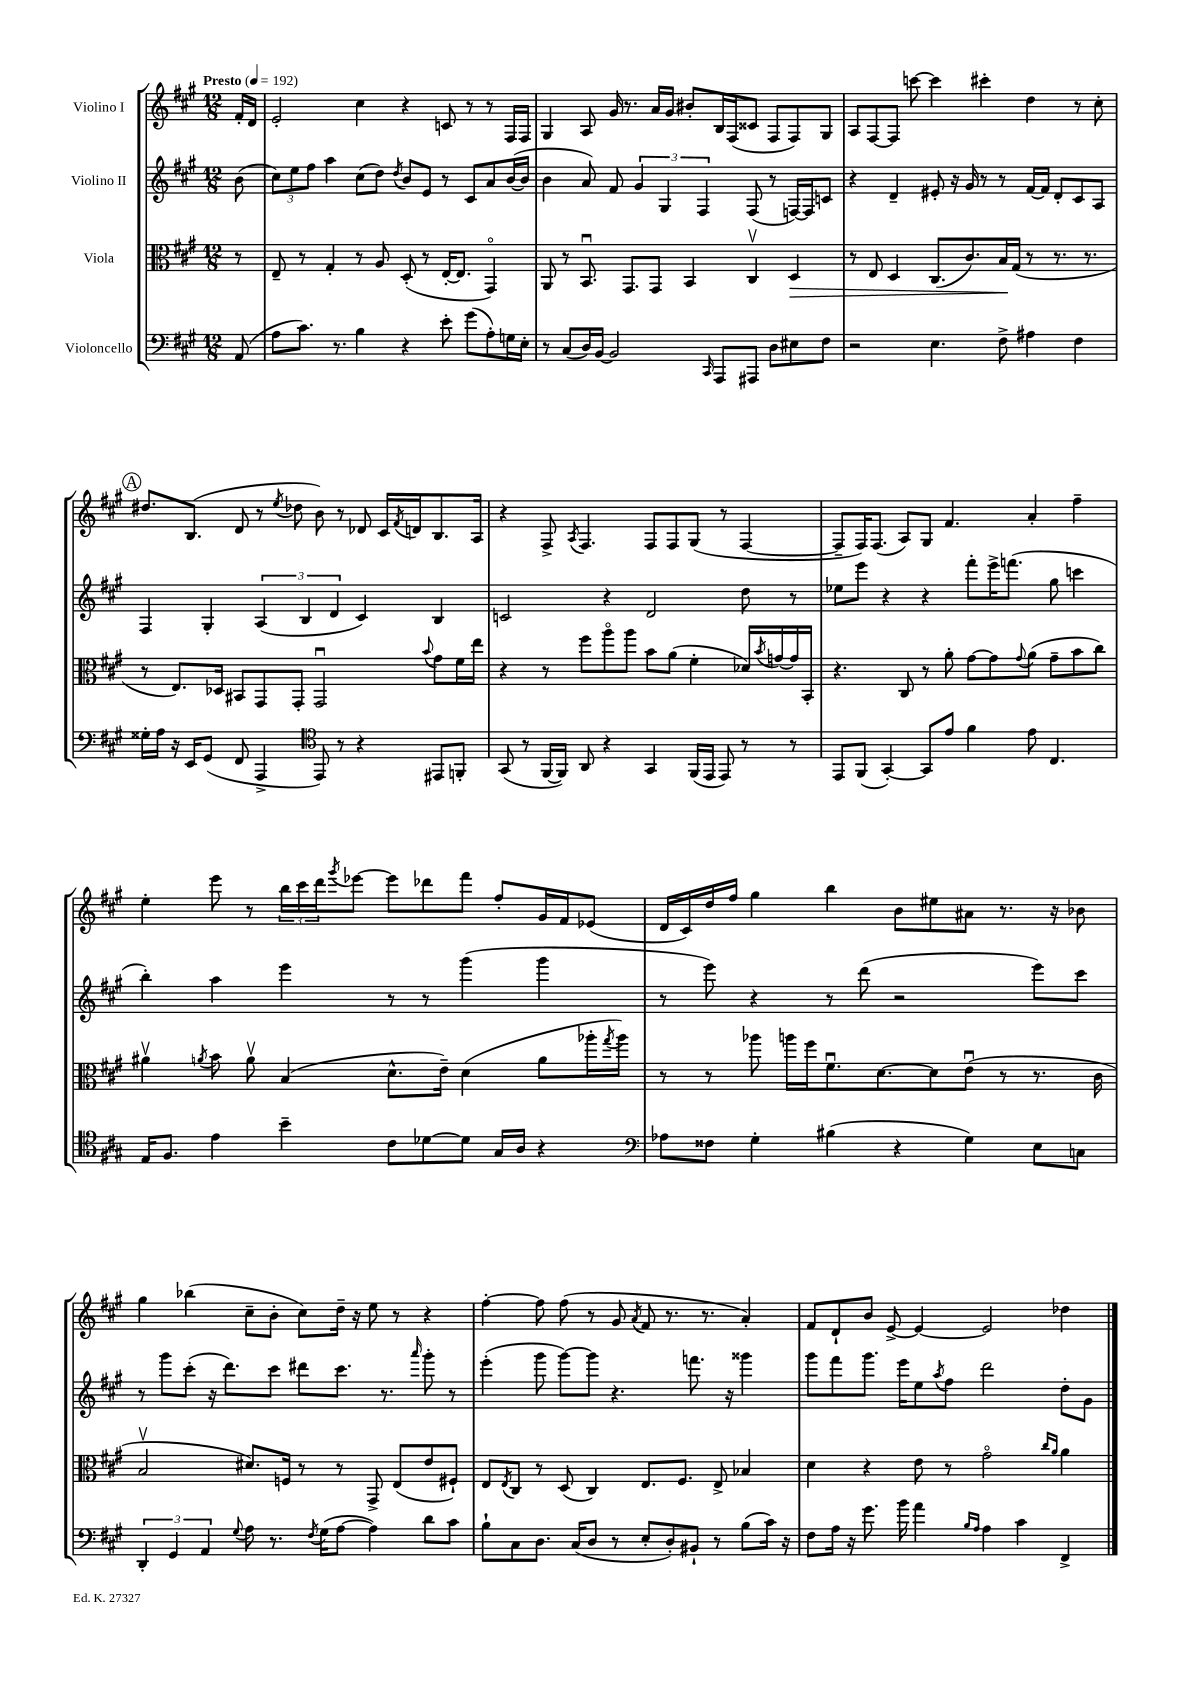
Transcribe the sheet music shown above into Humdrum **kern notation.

**kern	**kern	**kern	**kern
*staff4	*staff3	*staff2	*staff1
*clefF4	*clefC3	*clefG2	*clefG2
*k[f#c#g#]	*k[f#c#g#]	*k[f#c#g#]	*k[f#c#g#]
*M12/8	*M12/8	*M12/8	*M12/8
*MM192	*MM192	*MM192	*MM192
(8AA	8r	(8b	16f#'
.	.	.	16d
=	=	=	=
8A	8E~	12cc#)	2e'
.	.	12ee	.
8.c#)	8r	.	.
.	.	12ff#	.
.	4G#'	4aa	.
8.r	.	.	.
4B	8r	(8cc#	4cc#
.	8A	8dd)	.
.	.	8qdd	.
4r	(8D'	8b	4r
.	8r	8e	.
8e'	[16E'	8r	8c
.	8.E]	.	.
(8g#	.	8c#	8r
8A')	4GG#o)	8a	8r
16G	.	([16b	16F#
16E'	.	16b]	16F#
=	=	=	=
8r	8AA	4b	4G#
(8C#	8r	.	.
16D)	8.BBu	8a)	8A
[16BB	.	.	.
2BB]	.	8f#	16g#
.	8.GG#	.	8.r
.	.	6g#	.
.	8GG#	.	16a
.	.	6G#	.
.	.	.	16g#
.	4BB	.	8b#'
.	.	6F#	.
16qqCC#	.	.	.
8AAA	.	.	16B
.	.	.	(16F#
8AAA#	4C#v	(8F#	8c##
8D	.	8r	8F#
8E#	4D	[16F)	8F#)
.	.	16F]	.
8F#	.	8c	8G#
=	=	=	=
2r	8r	4r	8A
.	8E	.	[8F#
.	4D	4d~	8F#]
.	.	.	[8ccc
4.E	(8.C#	8e#'	4ccc]
.	.	16r	.
.	8.c#)	16g#	.
.	.	8r	4ccc#'
8F#^	16B	8r	.
.	(16G#	.	.
4A#	8r	[16f#	4dd
.	.	16f#]	.
.	8.r	8d'	.
4F#	.	8c#	8r
.	8.r	.	.
.	.	8A	8cc#'
=	=	=	=
16G##'	8r	4F#	8.dd#
16A	.	.	.
16r	8.E)	.	.
16EE	.	.	(8.B
(8GG#	.	4G#'	.
.	16D-	.	.
8FF#	8BB#	.	8d
4AAA^	8GG#	(6A	8r
.	.	.	8qee
.	8GG#'	.	8dd-
.	.	6B	.
*clefC4	*	*	*
8EE)	2GG#u	.	8b)
.	.	6d	.
8r	.	.	8r
4r	.	4c#)	8d-
.	.	.	16c#
.	.	.	8qf#
.	.	.	16d
.	8qqb	.	.
8EE#	8g#	4B	8.B
8FF'	16f#	.	.
.	16ee	.	16A
=	=	=	=
(8GG#	4r	2c	4r
8r	.	.	.
[16FF#	8r	.	8F#^
16FF#])	.	.	.
.	.	.	8qA
8AA	8ff#	.	4.F#
4r	8aao	4r	.
.	8aa	.	.
4GG#	8b	2d	8F#
.	(8a	.	8F#
(16FF#	4f#'	.	(8G#
16EE	.	.	.
8EE)	.	.	8r
8r	16d-)	8dd	[4F#
.	8qb	.	.
.	[16g	.	.
8r	16g]	8r	.
.	16BB'	.	.
=	=	=	=
8EE	4.r	8ee-	8F#~]
(8FF#	.	8eee	16F#)
.	.	.	(8.F#
[4GG#')	.	4r	.
.	8C#	.	8A)
8GG#]	8r	4r	8G#
8e	8a'	.	4.f#
4f#	[8g#	8fff#'	.
.	8g#]	16eee^	.
.	.	(8.fff	.
.	8qqg#	.	.
8e	(8a	.	4a'
4.C#	8g#~	8gg#	.
.	8b	4ccc	4ff#~
.	8cc#)	.	.
=	=	=	=
16E	4a#v	4bb')	4ee'
8.F#	.	.	.
.	8qa	.	.
4e	8b	4aa	8eee
.	8av	.	8r
4b~	(4B	4eee	24bb
.	.	.	24ccc#
.	.	.	24ddd
.	.	.	8qggg#
.	.	.	[8eee-
8c#	8.d^^	8r	8eee-]
[8d-	.	8r	8ddd-
.	16e~)	.	.
8d-]	(4d	(4ggg#	8fff#
16G#	.	.	8ff#'
16A	.	.	.
4r	8a	4ggg#	16g#
.	.	.	16f#
.	16aa-'	.	(8e-
.	8qgg#	.	.
.	16aa-)	.	.
=	=	=	=
*clefF4	*	*	*
8A-	8r	8r	16d
.	.	.	16c#)
8F##	8r	8eee)	16dd
.	.	.	16ff#
4G#'	8aa-	4r	4gg#
.	16aa	.	.
.	16ff#	.	.
(4B#	8.f#u	8r	4bb
.	.	(8ddd	.
.	[8.d	.	.
4r	.	2r	8b
.	8d]	.	8ee#
4G#)	(8eu	.	8a#
.	8r	.	8.r
8E	8.r	8eee)	.
.	.	.	16r
8C	.	8ccc#	8b-
.	16c#	.	.
=	=	=	=
6DD'	2Bv	8r	4gg#
.	.	8ggg#	.
6GG#	.	.	.
.	.	(8ccc#'	(4bb-
6AA	.	.	.
.	.	16r	.
.	.	8.ddd)	.
8qqG#	.	.	.
8A	8.d#)	.	8cc#~
8.r	.	8ccc#	8b'
.	16F	.	.
.	8r	8ddd#	8cc#)
8qF#	.	.	.
(16G#	.	.	.
[8A	8r	8.ccc#	16dd~
.	.	.	16r
4A])	8GG#^	.	8ee
.	.	8.r	.
.	(8E	.	8r
.	.	16qqaaa	.
8d	8e	8ggg#'	4r
8c#	8F#`)	8r	.
=	=	=	=
8B`	8E	(4eee'	[4ff#'
.	8qE	.	.
8C#	8C#	.	.
8.D	8r	8ggg#	8ff#]
.	(8D	[8ggg#)	(8ff#
(16C#	.	.	.
8D	4C#)	8ggg#]	8r
8r	.	4.r	8g#
.	.	.	8qa
8E'	8.E	.	8f#
8D')	.	.	8.r
.	8.F#	.	.
8BB#`	.	8.fff	.
.	.	.	8.r
8r	8E^	.	.
.	.	16r	.
(8B	4B-	4ggg##	4a')
16c#)	.	.	.
16r	.	.	.
=	=	=	=
8F#	4d	8ggg#	8f#
16A	.	8fff#	8d`
16r	.	.	.
8.g#	4r	8.ggg#	8b
.	.	.	[8e^
16b	.	16eee	.
4a	8e	8ee	4e_
.	.	8qaa	.
.	8r	8ff#	.
16qqB	.	.	.
16qqA	.	.	.
4A	2g#o	2ddd	2e]
4c#	.	.	.
.	16qqcc#	.	.
.	16qqa	.	.
4FF#^	4a	8dd'	4dd-
.	.	8g#	.
==	==	==	==
*-	*-	*-	*-
